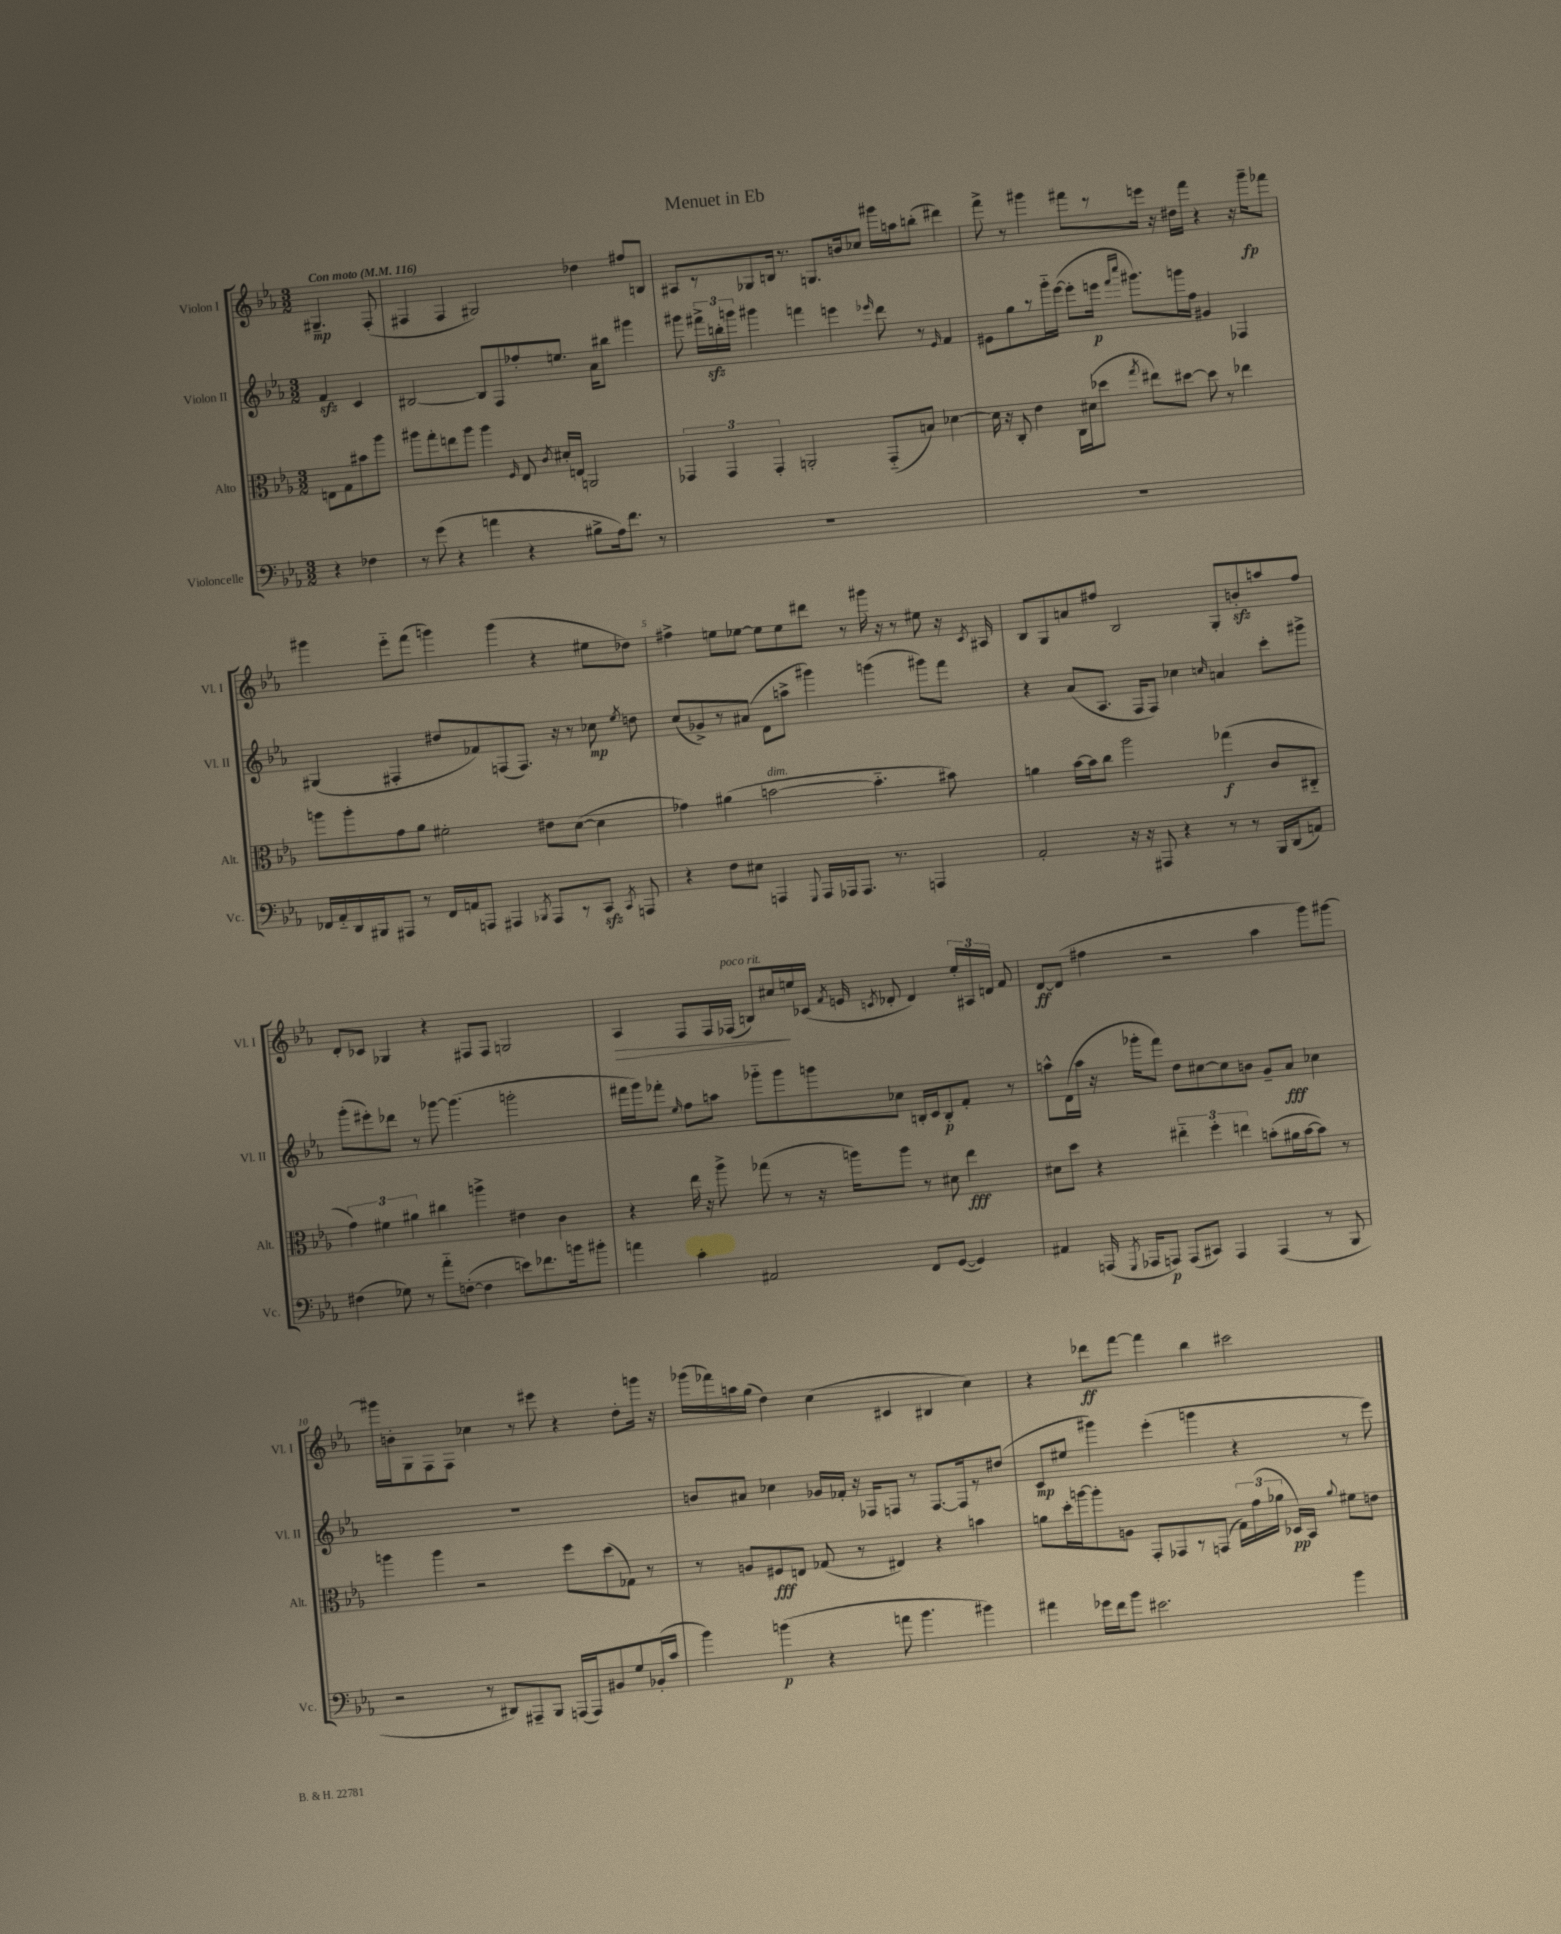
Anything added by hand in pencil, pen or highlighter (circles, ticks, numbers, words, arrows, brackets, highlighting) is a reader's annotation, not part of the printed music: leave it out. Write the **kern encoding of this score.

**kern	**kern	**kern	**kern
*staff4	*staff3	*staff2	*staff1
*clefF4	*clefC3	*clefG2	*clefG2
*k[b-e-a-]	*k[b-e-a-]	*k[b-e-a-]	*k[b-e-a-]
*M3/2	*M3/2	*M3/2	*M3/2
*MM116	*MM116	*MM116	*MM116
4r	8E\L	4f/	4.G#~/
.	8G\	.	.
4F-\	8b#\	4c/	.
.	8aa-\J	.	(8F'/
=	=	=	=
8r	8aa#\L	[2B#/	4F#/
(8g\	8gg'\	.	.
4r	8ee\	.	4F#/
.	8aa#\J	.	.
4a\	4aa#\	8B#/]L	2G#/)
.	.	8F/	.
.	16qqF/	.	.
4r	8E-/	8ff-'/	.
.	8qc/	.	.
.	16d#'/LL	8.ee/J	.
.	16E/JJ	.	.
8B#^\L	2AA/	.	4dd-\
.	.	16a-\LK	.
16A-\k)	.	8bb#\J	.
8.f\J	.	.	.
.	.	4ggg#\	8ff#/L
8r	.	.	8B/J
=	=	=	=
1.r	6GG-/	8ggg#\	8A#/L
.	.	24fff#^\LL	8r
.	6GG-/	24bb'\	.
.	.	24ggg\JJ	.
.	.	4ggg#\	8G-/
.	6GG-'/	.	.
.	.	.	16B/Jk
.	.	.	8.r
.	2AA'/	4fff\	.
.	.	.	8.G/L
.	.	4eee\	.
.	.	.	16b/k
.	.	.	8cc-/J
.	.	16qqeee-/	.
.	(8GG-'~/L	8ddd\	16ggg#\LL
.	.	.	16aa\J
.	8B/J)	8r	(8bb'\J
.	.	16qqe-/	.
.	[4d-\	4f/	4ddd#\)
=	=	=	=
1.r	16d-\]	8e#\L	8fff^\
.	16r	.	.
.	8C'/	8gg\	8r
.	4e-\	8r	4ggg#\
.	.	16ggg'~\L	.
.	.	([16eee-\JJ	.
.	16C\LL	8eee-'\]L	8fff#\L
.	(16d#\J	.	.
.	8dd-\J	16eee\Jk	8r
.	.	16qqfff/LL	.
.	.	16qqcccc/JJ	.
.	.	8.ggg#\L)	.
.	8qgg/	.	.
.	8ee#\L)	.	16eee\Jk
.	.	.	16r
.	[8dd#\J	16ggg\L	16dd#\LL
.	.	16ff\JJ	16fff#\JJ
.	8dd#\]	4g#/	4r
.	8r	.	.
.	4ee-\	4F-/	16r
.	.	.	16ggg#~\LK
.	.	.	8fff-\J
=	=	=	=
16FF-/LL	8aa\L	(4G#/	4ggg#\
16AA-'~/	.	.	.
16DD/	8aa'\	.	.
16BBB#/J	.	.	.
8AAA#/J	8g\	4F#'/	8eee-'~\L
8r	8a-\J	.	(8fff\J
16FF-/LL	2f#'\	8dd#/L	4ggg\)
16AA/J	.	.	.
8AAA/J	.	8f-/)	.
4AAA#/	.	(8F/	(4ggg\
.	.	8.F/J)	.
8qBBB-/	.	.	.
8AAA#/L	8e#\L	.	4r
.	.	16r	.
8r	([8d\J	8r	.
8CC/J	4d\]	8cc-\	8ee#\L
8qCC/	.	8qee-/	.
8AAA/	.	8dd\	8dd-\J)
=	=	=	=
4r	4g-\)	(8cc/L	4ff#^\
.	.	8g-^/)	.
8F\L	(4a#\	8r	8ee\L
8E#\J	.	(8a#/J	[8ee-\J
4AAA/	[2b\	8d\L	8ee-\]L
.	.	8aa^\J	8ee-\
8qqGGG/	.	.	.
16AAA/LL	.	4ggg#\)	8ddd#\J
16AAA-/J	.	.	.
8.AAA-/J	.	.	8r
.	4.b'~\]	(4ggg\	16ggg#\
8.r	.	.	16r
.	.	.	8r
4AAA/	.	8ggg#\L)	8ee#\
.	8b#\)	8fff\J	16r
.	.	.	8qc/
.	.	.	16A#/
=	=	=	=
2AA-'/	4a\	4r	8B-/L
.	.	.	8G/
.	[16b-\LL	(8a-/L	8a/
.	16b-\]J	.	.
.	8cc\J	8.A-/J	8ff#/J
16r	2aa-\	.	2B-/
16r	.	16F/LK	.
8AAA#/	.	8F/J)	.
4r	.	4cc-\	.
.	.	16qqcc/	.
8r	(4gg-\	4a/	8G'/L
8r	.	.	8b'/
16BBB-/LL	8c/L	8ccc'\L	8aa/
(16DD/J	.	.	.
8AA/J)	8C#'~/J	8ggg#^\J	8ff#/J
=	=	=	=
(4F#\	6g\)	(8ggg'\L	8d'/L
.	.	8eee#'\)	8c-/J
.	6f#\	.	.
8G-\)	.	8ddd-\J	4G-/
.	6a#\	.	.
8r	.	8r	.
8a-'~\L	4cc#\	[8ggg-\	4r
([8F'\J	.	(4.ggg-\]	.
4F\]	4aa^\	.	8F#/L
.	.	.	8F#/J
8e\L)	4e#\	2ggg'\	2G/
8.f-\	.	.	.
.	4c\	.	.
16b\k	.	.	.
8b#'\J	.	.	.
=	=	=	=
4a\	4r	16fff#\LL	4A-/
.	.	16ggg\J)	.
.	.	8fff-'\J	.
.	.	16qqee-/	.
4c'\	16ee-\	8ff\L	8F/L
.	16r	.	.
.	8aa-^\	8aa\J	16F/L
.	.	.	(16F-/JJ
2AA#/	(8gg-\	8ggg-'~\L	8B/L)
.	8r	8ggg-\	16cc#/L
.	.	.	16ee/
.	16r	8ggg\	(16c-/JJ
.	.	.	8qf/
.	16aa\LK)	.	16e/
.	.	.	8qc/
.	8aa\J	8cc-\J	8d-'/
8FF/L	8r	16B'/LL	4d-/)
.	.	16c/J	.
([8GG/J	8d#\	8B'/	.
4GG/])	4ee-\	8f'/J	24ee'/LL
.	.	.	24A#/
.	.	.	24d/JJ
.	.	8r	8f/
=	=	=	=
4AA#/	8d#\L	8aa^^\L	[8d/L
.	8dd\J	(16d\L	(8d/]J
.	.	16aa\JJ	.
(16AAA/	4r	16r	4ff#\
8qGGG/	.	.	.
16AAA-/LK	.	16ggg-'\LK	.
8AAA/J)	.	8fff\J)	.
(8AAA/L	6ee#'~\	8dd\L	2r
8CC#/J)	.	[8cc#\	.
.	6ff'\	.	.
4AAA/	.	8cc#\]	.
.	6ee\	.	.
.	.	8b\J	.
(4AAA/	(8b'\L	8g~/L	4aa-\
.	16a#\L	8a-/J	.
.	[16b\J	.	.
8r	8b\]J)	4cc-\	8ggg\L)
8BBB-/	8r	.	[8ggg#\J
=	=	=	=
2r	4aa\	1.r	16ggg#\]LL
.	.	.	16b'\J
.	.	.	8G\
.	4aa\	.	8F\
.	.	.	8F\J
8r	2r	.	4cc-\
8DD#/L)	.	.	.
8AAA#~/	.	.	8r
8BBB-/J	.	.	8eee#\
(16AAA/LL	8ff\L	.	4r
16AAA/J)	.	.	.
8BB#/	(8dd\	.	.
8G/	8G-\J)	.	8dd'\L
(16BB-'/L	8r	.	16ggg\Jk
16c/JJ	.	.	16r
=	=	=	=
4b-\)	8r	8b/L	(16ggg-\LL
.	.	.	16fff-\)
.	8A/L	8a#/J	16aa\
.	.	.	(16gg\JJ
(4b\	8F#/	4cc-\	4dd\)
.	8E/J	.	.
4r	(8G-/	16g-/LL	(4cc\
.	.	16f-'/JJ	.
.	8r	16r	.
.	.	16F-/LK	.
8a\	4E#/)	8F/J	4c#/
4.b\	.	8r	.
.	4r	[8.F/L	4B#/
.	.	16F/]k	.
4b#\)	4b\	8r	4cc\)
.	.	(8dd#/J	.
=	=	=	=
4a#\	8a\L	8c/L	4r
.	16dd'\L	8ee#/J	.
.	[16aa\J	.	.
16g-\LL	8aa'\]	4ggg#\)	8ddd-\L
16f\J	.	.	.
8b-\J	8A\J	.	[8fff\J
2.e#\	8GG'/L	(4eee-'\	4fff\]
.	8GG-/	.	.
.	8r	4ggg\	4bb-\
.	(8GG/J	.	.
.	24G\LL)	4r	2ccc#\
.	(24g\	.	.
.	24a-\JJ	.	.
.	16D-/LL)	.	.
.	16BB-/JJ	.	.
.	8qqa-/	.	.
4b-\	8f#\L	8r	.
.	8e\J	8eee-\)	.
==	==	==	==
*-	*-	*-	*-
